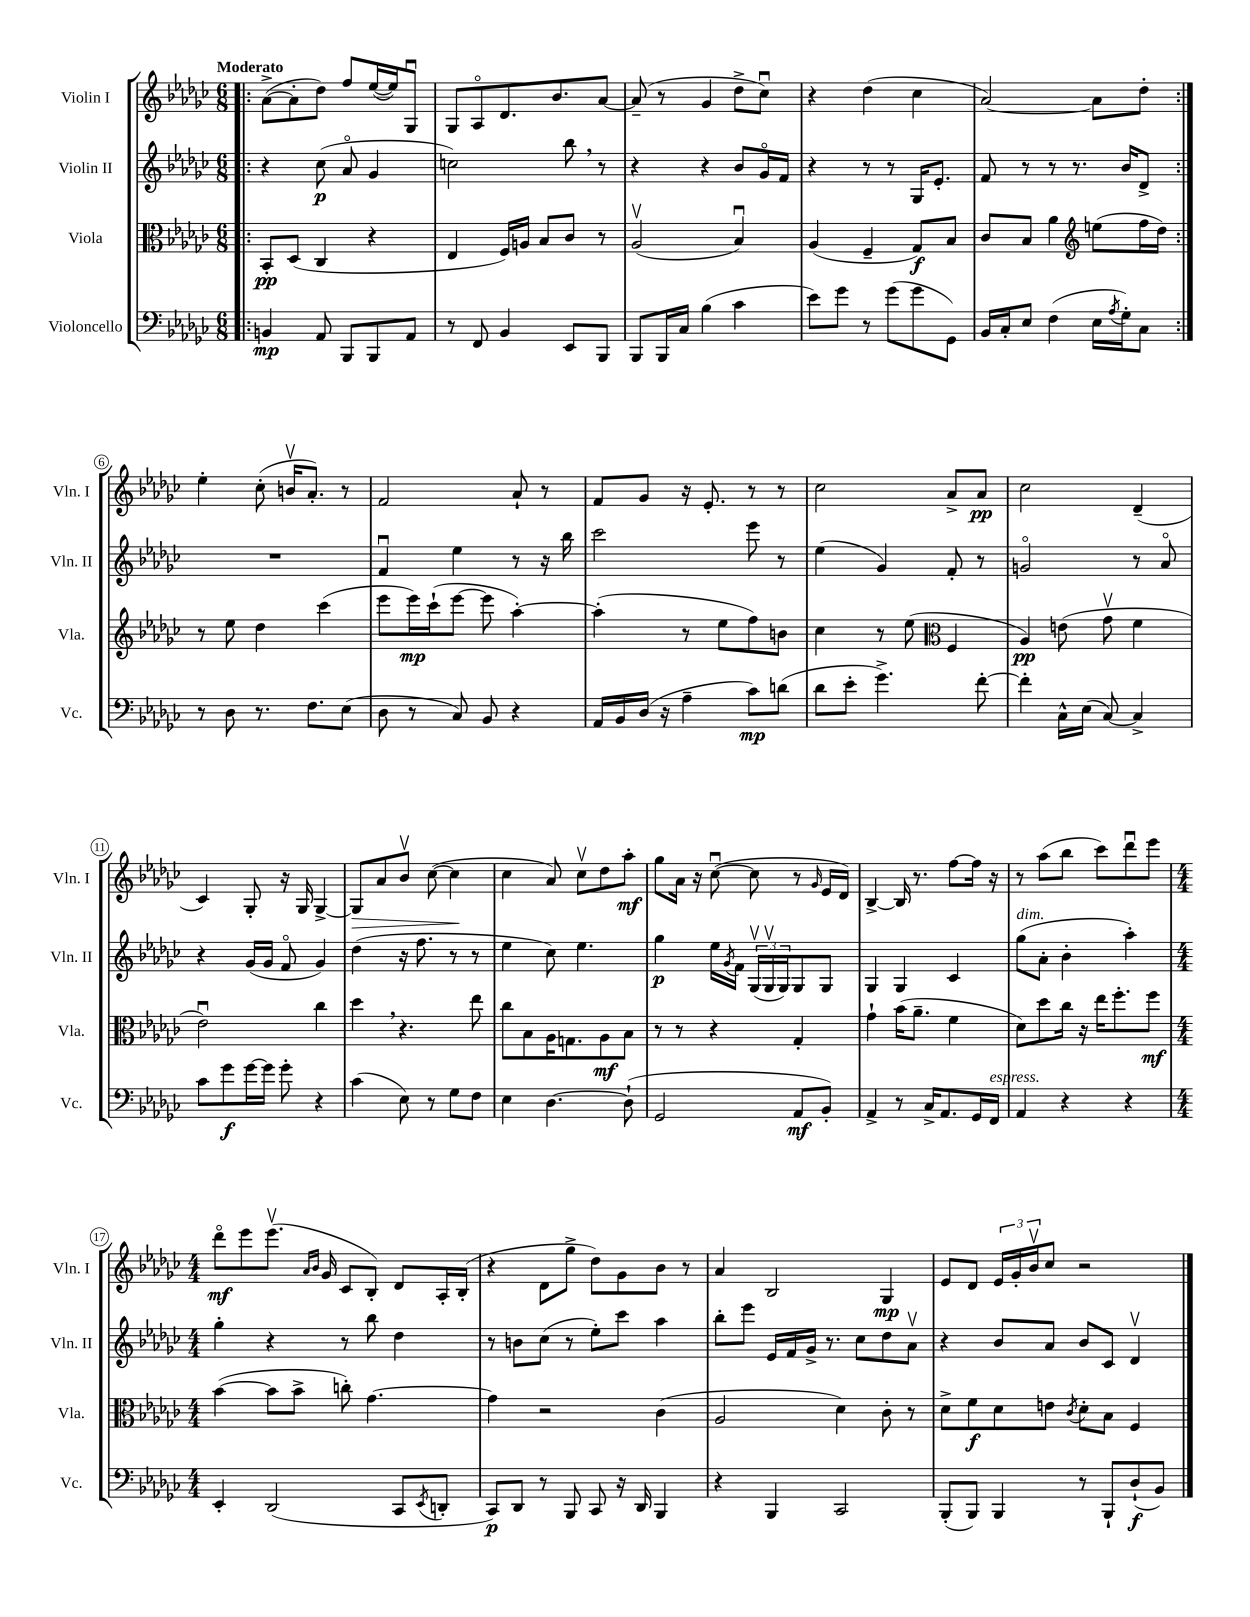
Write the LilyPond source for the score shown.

<<
\new StaffGroup <<
\new Staff = "s0" \with { instrumentName = "Violin I" shortInstrumentName = "Vln. I" } {
    \clef treble \key ges \major \numericTimeSignature \time 6/8 \tempo "Moderato"
    \repeat volta 2 { \bar ".|:" aes'8~->( aes'8-. des''8) f''8 ees''16~( ees''16) ges8\downbow |
    ges8 aes8\flageolet des'8. bes'8. aes'8~ |
    aes'8--( r8 ges'4 des''8-> ces''8\downbow) |
    r4 des''4( ces''4 |
    aes'2~) aes'8 des''8-. | }
    ees''4-. ces''8-.( b'16\upbow aes'8.-.) r8 |
    f'2 aes'8-! r8 |
    f'8 ges'8 r16 ees'8.-. r8 r8 |
    ces''2 aes'8-> aes'8\pp |
    ces''2 des'4--( |
    ces'4) ges8-. r16 ges16 ges4~-> |
    ges8\> aes'8 bes'8\upbow ces''8~( ces''4\! |
    ces''4 aes'8) ces''8\upbow des''8 aes''8-.\mf |
    ges''8 aes'16 r16 ces''8~\downbow( ces''8 r8 \grace { ges'16 } ees'16 des'16) |
    bes4~-> bes16 r8. f''8~ f''16 r16 |
    r8 aes''8( bes''8 ces'''8) des'''8\downbow ees'''8 |
    \numericTimeSignature \time 4/4 des'''8\flageolet\mf ees'''8 ees'''8.\upbow( \grace { aes'16 bes'16 } ges'16 ces'8 bes8-.) des'8 aes16-. bes16-.( |
    r4 des'8 ges''8-> des''8) ges'8 bes'8 r8 |
    aes'4 bes2 ges4\mp |
    ees'8 des'8 \tuplet 3/2 { ees'16 ges'16-. bes'16\upbow } ces''8 r2 \bar "|." |
}
\new Staff = "s1" \with { instrumentName = "Violin II" shortInstrumentName = "Vln. II" } {
    \clef treble \key ges \major \numericTimeSignature \time 6/8
    \repeat volta 2 { \bar ".|:" r4 ces''8\p( aes'8\flageolet ges'4 |
    c''2) bes''8 \breathe r8 |
    r4 r4 bes'8 ges'16\flageolet f'16 |
    r4 r8 r8 ges16 ees'8.-. |
    f'8 r8 r8 r8. bes'16 des'8-> | }
    R2. |
    f'4\downbow ees''4 r8 r16 bes''16 |
    ces'''2 ees'''8 r8 |
    ees''4( ges'4) f'8-. r8 |
    g'2\flageolet r8 aes'8\flageolet |
    r4 ges'16( ges'16 f'8\flageolet ges'4) |
    des''4( r16 f''8. r8 r8 |
    ees''4 ces''8) ees''4. |
    ges''4\p ees''16 \acciaccatura { ges'8 } f'16 \tuplet 3/2 { ges16\upbow( ges16\upbow ges16) } ges8 ges8 |
    ges4 ges4 ces'4 |
    ges''8^\markup { \italic "dim." }( aes'8-. bes'4-. aes''4-.) |
    \numericTimeSignature \time 4/4 ges''4-. r4 r8 bes''8 des''4 |
    r8 b'8 ces''8( r8 ees''8-.) ces'''8 aes''4 |
    bes''8-. ees'''8 ees'16 f'16 ges'16-> r8. ces''8 des''8 aes'8\upbow |
    r4 bes'8 aes'8 bes'8 ces'8 des'4\upbow \bar "|." |
}
\new Staff = "s2" \with { instrumentName = "Viola" shortInstrumentName = "Vla." } {
    \clef alto \key ges \major \numericTimeSignature \time 6/8
    \repeat volta 2 { \bar ".|:" bes,8-.\pp des8( ces4 r4 |
    ees4 f16) a16 bes8 ces'8 r8 |
    aes2\upbow( bes4\downbow) |
    aes4( f4-- ges8\f) bes8 |
    ces'8 bes8 aes'4 \clef treble e''8( f''16 des''16) | }
    r8 ees''8 des''4 ces'''4( |
    ees'''8 ees'''16\mp) ces'''16-!( ees'''8~ ees'''8 aes''4~-.) |
    aes''4-.( r8 ees''8 f''8) b'8 |
    ces''4 r8 ees''8( \clef alto f4 |
    aes4\pp) e'8( ges'8\upbow f'4 |
    ees'2\downbow) ces''4 |
    des''4 \breathe r4. ees''8 |
    ces''8 bes8 aes16 g8. aes8\mf bes8 |
    r8 r8 r4 ges4-. |
    ges'4-! bes'16( aes'8.-- f'4 |
    des'8) des''8 ces''16 r16 ees''16 f''8.-. f''8\mf |
    \numericTimeSignature \time 4/4 bes'4~( bes'8 bes'8-> c''8-.) ges'4.~ |
    ges'4 r2 ces'4( |
    aes2 des'4) ces'8-. r8 |
    des'8-> f'8\f des'8 e'8 \acciaccatura { ces'8 } des'8-. bes8 f4 \bar "|." |
}
\new Staff = "s3" \with { instrumentName = "Violoncello" shortInstrumentName = "Vc." } {
    \clef bass \key ges \major \numericTimeSignature \time 6/8
    \repeat volta 2 { \bar ".|:" b,4\mp aes,8 bes,,8 bes,,8 aes,8 |
    r8 f,8 bes,4 ees,8 bes,,8 |
    bes,,8 bes,,16 ces16 bes4( ces'4 |
    ees'8) ges'8 r8 ges'8( ges'8 ges,8) |
    bes,16 ces16-. ees8 f4( ees16 \acciaccatura { aes8 } ges16-.) ces8 | }
    r8 des8 r8. f8. ees8( |
    des8 r8 ces8) bes,8 r4 |
    aes,16 bes,16 des16( r16 aes4-- ces'8\mp) d'8( |
    des'8 ees'8-. ges'4.->) f'8~-. |
    f'4-. ces16-^ ees16( ces8~) ces4-> |
    ces'8 ges'8\f ges'16~ ges'16 ges'8-. r4 |
    ces'4( ees8) r8 ges8 f8 |
    ees4 des4.~ des8-!( |
    ges,2 aes,8\mf bes,8-.) |
    aes,4-> r8 ces16-> aes,8. ges,16 f,16^\markup { \italic "espress." } |
    aes,4 r4 r4 |
    \numericTimeSignature \time 4/4 ees,4-. des,2( ces,8 \acciaccatura { ees,8 } d,8-. |
    ces,8\p) des,8 r8 bes,,8 ces,8 r16 des,16 bes,,4 |
    r4 bes,,4 ces,2 |
    bes,,8-.( bes,,8) bes,,4 r8 bes,,8-! des8-!\f( bes,8) \bar "|." |
}
>>
>>
\layout { \context { \Score \override BarNumber.stencil = #(make-stencil-circler 0.1 0.3 ly:text-interface::print) } }
